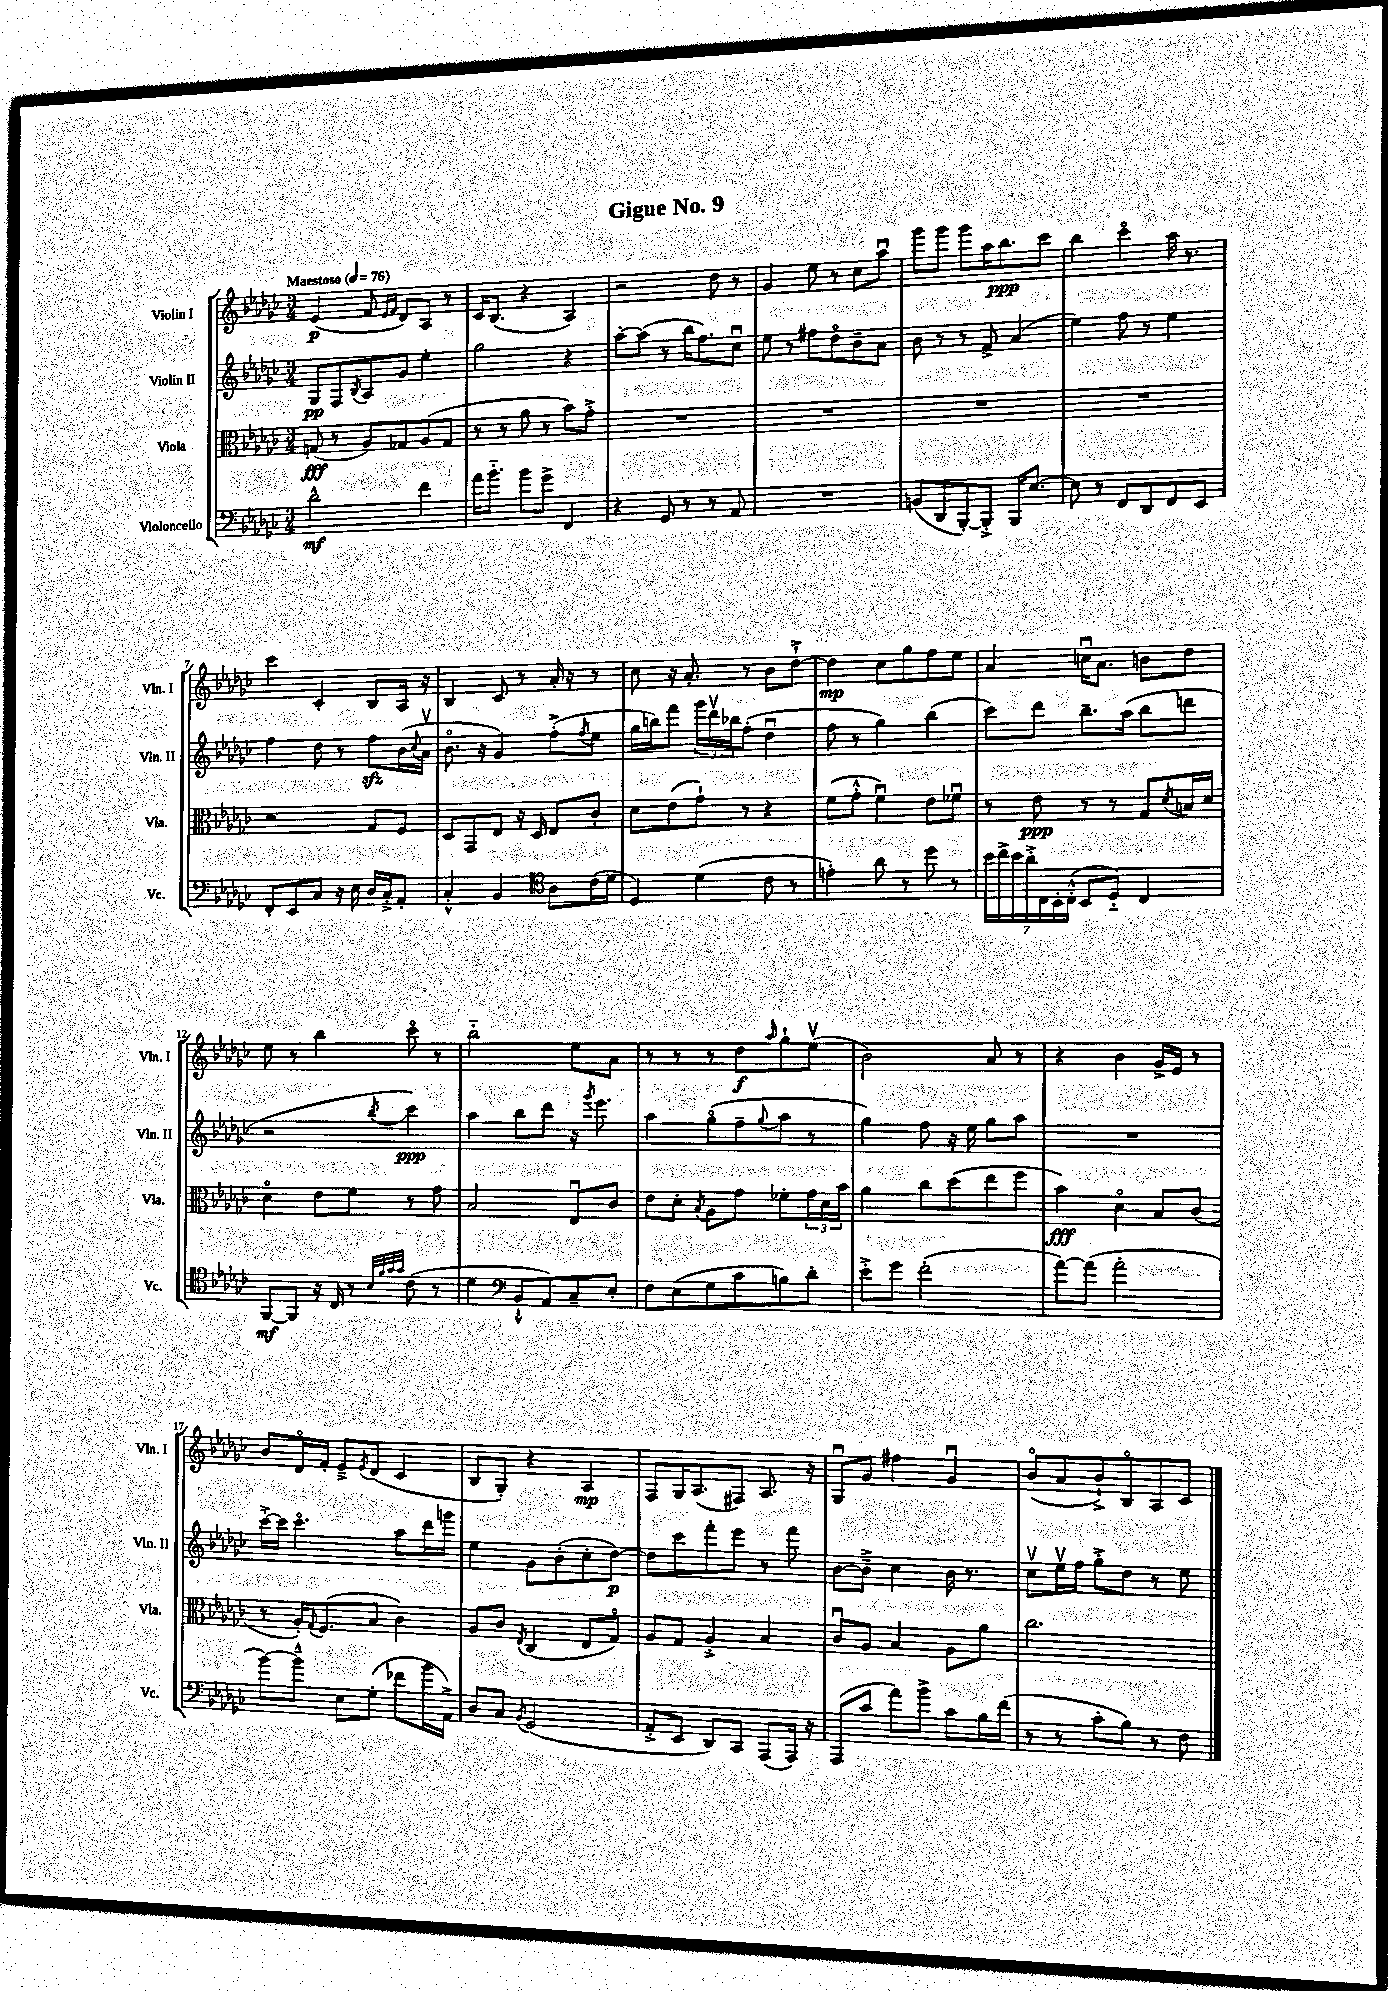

**kern	**dynam	**kern	**dynam	**kern	**dynam	**kern	**dynam
*part4	*part4	*part3	*part3	*part2	*part2	*part1	*part1
*staff4	*staff4	*staff3	*staff3	*staff2	*staff2	*staff1	*staff1
*I"Violoncello	*	*I"Viola	*	*I"Violin II	*	*I"Violin I	*
*I'Vc.	*	*I'Vla.	*	*I'Vln. II	*	*I'Vln. I	*
*clefF4	*	*clefC3	*	*clefG2	*	*clefG2	*
*k[b-e-a-d-g-c-]	*	*k[b-e-a-d-g-c-]	*	*k[b-e-a-d-g-c-]	*	*k[b-e-a-d-g-c-]	*
*M3/4	*	*M3/4	*	*M3/4	*	*M3/4	*
*MM76	*	*MM76	*	*MM76	*	*MM76	*
=1	=1	=1	=1	=1	=1	=1	=1
!	!	!	!	!	!	!LO:TX:a:B:t=Maestoso	!
2d-^^\	mf	(8Gn/	fff	8G-/L	pp	(4e-/	p
.	.	8r	.	8F/	.	.	.
.	.	.	.	8qB-/	.	.	.
.	.	8A-/L)	.	8A-/	.	8f/	.
.	.	.	.	.	.	16qqe-/LL	.
.	.	.	.	.	.	16qqf/JJ	.
.	.	8G-X/	.	8g-/J	.	8d-/L)	.
4f\	.	(8A-/	.	4ee-'\	.	8A-/J	.
.	.	8G-/J	.	.	.	8r	.
=2	=2	=2	=2	=2	=2	=2	=2
16a-\KL	.	8r	.	2gg-\	.	16c-/KL	.
8.b-\J	.	.	.	.	.	(8.B-/J	.
.	.	8r	.	.	.	.	.
8b-\L	.	8a-\	.	.	.	4r	.
8g-^\J	.	8r	.	.	.	.	.
4FF/	.	8b-\L)	.	4r	.	4A-/)	.
.	.	8g-'^\J	.	.	.	.	.
=3	=3	=3	=3	=3	=3	=3	=3
4r	.	2.r	.	[8aa-'\L	.	2r	.
.	.	.	.	(8aa-\J]	.	.	.
8GG-/	.	.	.	8r	.	.	.
8r	.	.	.	16bb-\KL	.	.	.
.	.	.	.	8.ff\)	.	.	.
8r	.	.	.	.	.	8dd-\	.
8AA-/	.	.	.	8cc-u\J	.	8r	.
=4	=4	=4	=4	=4	=4	=4	=4
2.r	.	2.r	.	8ee-\	.	4g-/	.
.	.	.	.	8r	.	.	.
.	.	.	.	8ff#X\L	.	8ee-\	.
.	.	.	.	8dd-\	.	8r	.
.	.	.	.	8b-~\	.	8cc-\L	.
.	.	.	.	8a-\J	.	8aa-u\J	.
=5	=5	=5	=5	=5	=5	=5	=5
(8BBn/L	.	2.r	.	8b-\	.	8ggg-\L	.
8DD-/	.	.	.	8r	.	8ggg-\J	.
[8BBB-'/)	.	.	.	8r	.	8ggg-\L	.
8BBB-'^/J]	.	.	.	8f^/	.	16aa-\K	.
.	.	.	.	.	.	8.bb-\	ppp
16BBB-/KL	.	.	.	(4a-/	.	.	.
[8.E-/J	.	.	.	.	.	.	.
.	.	.	.	.	.	8ccc-\J	.
=6	=6	=6	=6	=6	=6	=6	=6
8E-\]	.	2.r	.	4ee-\)	.	4bb-\	.
8r	.	.	.	.	.	.	.
8FF/L	.	.	.	8ff\	.	4ccc-\	.
8DD-/	.	.	.	8r	.	.	.
8FF/	.	.	.	4ee-\	.	16aa-\	.
.	.	.	.	.	.	8.r	.
8EE-/J	.	.	.	.	.	.	.
!!LO:LB:g=z
=7	=7	=7	=7	=7	=7	=7	=7
8FF'/L	.	2r	.	4ff\	.	4ccc-\	.
8EE-/	.	.	.	.	.	.	.
8C-/J	.	.	.	8dd-\	.	4c-'/	.
16r	.	.	.	8r	.	.	.
16E-\	.	.	.	.	.	.	.
16D-/LL	.	8G-/L	.	8ffzz\L	.	8B-/L	.
16C-'^/J	.	.	.	.	.	.	.
8AA-'/J	.	8F/J	.	(16b-\L	.	16A-/Jk	.
.	.	.	.	8qqcc-/	.	.	.
.	.	.	.	16a-v\JJ	.	16r	.
=8	=8	=8	=8	=8	=8	=8	=8
4C-'^^/	.	8D-/L	.	8.b-\	.	4B-/	.
.	.	8GG-/	.	.	.	.	.
.	.	.	.	16r	.	.	.
4BB-/	.	8E-/J	.	4g-/)	.	8c-/	.
.	.	16r	.	.	.	8r	.
.	.	16D-/	.	.	.	.	.
*clefC4	*	*	*	*	*	*	*
8A-\L	.	8E-/L	.	(8ff'^\L	.	16a-'/	.
.	.	.	.	.	.	16r	.
.	.	.	.	8qff/	.	.	.
(16c-\L	.	8c-'/J	.	8ee-\J	.	8r	.
16d-\JJ	.	.	.	.	.	.	.
=9	=9	=9	=9	=9	=9	=9	=9
4D-/)	.	8d-\L	.	16gg-\LL	.	8cc-\	.
.	.	.	.	16bbn\J)	.	.	.
.	.	(8e-\	.	8fff\J	.	16r	.
.	.	.	.	.	.	8.a-'/	.
(4d-\	.	8g-`\J)	.	24ggg-\LL	.	.	.
.	.	.	.	24ddd-v\	.	.	.
.	.	.	.	24bb-X\J	.	.	.
.	.	8r	.	(8ff'\J	.	8r	.
8c-\	.	4r	.	4dd-u\	.	8b-\L	.
8r	.	.	.	.	.	[8dd-`^\J	.
=10	=10	=10	=10	=10	=10	=10	=10
4en'\)	.	(8f\L	.	8ff\	.	4dd-\]	mp
.	.	8g-'^^\J	.	8r	.	.	.
8a-\	.	4fu\)	.	4gg-\)	.	8cc-\L	.
8r	.	.	.	.	.	8gg-\	.
8dd-\	.	8e-\L	.	(4bb-\	.	8ff\	.
8r	.	8f-Xu\J	.	.	.	8ee-\J	.
=11	=11	=11	=11	=11	=11	=11	=11
28b-\LL	.	8r	.	8ccc-\L)	.	4a-/	.
28cc-^\	.	.	.	.	.	.	.
28b-\	.	.	.	.	.	.	.
28a-'^\	.	.	.	.	.	.	.
.	.	8e-\	ppp	8ddd-\J	.	.	.
28C-\	.	.	.	.	.	.	.
28BB-'\	.	.	.	.	.	.	.
(28C-'^^\JJ	.	.	.	.	.	.	.
8BB-/L	.	8r	.	8.bb-~\L	.	16ccnu\KL	.
.	.	.	.	.	.	8.a-\J	.
8D-/J)	.	8r	.	.	.	.	.
.	.	.	.	(16aa-\Jk	.	.	.
4C-/	.	8G-/L	.	8bb-\L	.	8bn\L	.
.	.	8qd-/	.	.	.	.	.
.	.	16Bn/L	.	8dddn\J	.	8dd-\J	.
.	.	16d-/JJ	.	.	.	.	.
!!LO:LB:g=z
=12	=12	=12	=12	=12	=12	=12	=12
[8FF/L	mf	4d-\	.	2r	.	8ee-\	.
8FF/J]	.	.	.	.	.	8r	.
16r	.	8e-\L	.	.	.	4bb-\	.
16C-/	.	.	.	.	.	.	.
8r	.	8f\J	.	.	.	.	.
32qqB-/LLL	.	.	.	.	.	.	.
32qqf/	.	.	.	.	.	.	.
32qqg-/	.	.	.	.	.	.	.
32qqg-/JJJ	.	.	.	8qbb-/	.	.	.
(8c-\	.	8r	.	4ccc-\)	ppp	8ccc-\	.
8r	.	8g-\	.	.	.	8r	.
=13	=13	=13	=13	=13	=13	=13	=13
4d-\	.	2B-/	.	4aa-\	.	2bb-\	.
*clefF4	*	*	*	*	*	*	*
8BB-`^^/L	.	.	.	8bb-\L	.	.	.
8AA-/)	.	.	.	8ddd-\J	.	.	.
8C-~/	.	8E-u/L	.	16r	.	8ee-\L	.
.	.	.	.	8qggg-/	.	.	.
.	.	.	.	8.eee-\	.	.	.
8E-'/J	.	8c-/J	.	.	.	8a-\J	.
=14	=14	=14	=14	=14	=14	=14	=14
8F\L	.	8e-\L	.	4aa-\	.	8r	.
(8E-\	.	8d-'\J	.	.	.	8r	.
.	.	8qB-/	.	.	.	.	.
8G-\	.	8A-\L	.	(8gg-\L	.	8r	.
8c-\	.	8g-\J	.	8ff~\	.	8dd-\L	f
.	.	.	.	8qqgg-/	.	16qqaa-/	.
8Bn\)	.	8f-X'\L	.	8aa-\J	.	8gg-`\	.
8d-'\J	.	24g-\L	.	8r	.	(8ee-v\J	.
.	.	24d-\	.	.	.	.	.
.	.	24b-\JJ	.	.	.	.	.
=15	=15	=15	=15	=15	=15	=15	=15
8e-'^\L	.	4a-\	.	4gg-\)	.	2b-\)	.
8g-\J	.	.	.	.	.	.	.
(2f'\	.	8cc-\L	.	8ff\	.	.	.
.	.	(8dd-\	.	16r	.	.	.
.	.	.	.	16ee-\	.	.	.
.	.	8ee-\	.	8gg-\L	.	8a-/	.
.	.	8ff\J	.	8aa-\J	.	8r	.
=16	=16	=16	=16	=16	=16	=16	=16
[8a-\L)	.	4b-\)	fff	2.r	.	4r	.
(8a-\J]	.	.	.	.	.	.	.
2a-'\	.	4d-\	.	.	.	4b-\	.
.	.	8B-/L	.	.	.	16g-^/LL	.
.	.	.	.	.	.	16e-/JJ	.
.	.	(8c-/J	.	.	.	8r	.
!!LO:LB:g=z
=17	=17	=17	=17	=17	=17	=17	=17
[8b-\L)	.	8r	.	[16ccc-'^\LL	.	8b-/L	.
.	.	.	.	16ccc-\JJ]	.	.	.
8b-~^^\J]	.	16A-'/KL)	.	4.ccc-\	.	16d-/L	.
.	.	8qqG-/	.	.	.	.	.
.	.	(8.F/	.	.	.	16f'/JJ	.
8E-\L	.	.	.	.	.	8e-~^/L	.
.	.	.	.	.	.	8qe-/	.
(8G-'\J	.	8B-/J	.	.	.	(8d-/J	.
8f-X\L	.	4c-\)	.	8aa-\L	.	4c-/	.
16b-\L	.	.	.	16ddd-\L	.	.	.
16AA-^\JJ)	.	.	.	16gggn\JJ	.	.	.
=18	=18	=18	=18	=18	=18	=18	=18
8D-/L	.	8A-/L	.	4ee-\	.	8B-/L	.
8C-/J	.	8c-/J	.	.	.	8G-'/J)	.
8qBB-/	.	8qE-/	.	.	.	.	.
(2GG-/	.	(4C-/	.	8g-\L	.	4r	.
.	.	.	.	(8b-'\	.	.	.
.	.	8E-/L	.	8cc-'\	.	4A-/	mp
.	.	8G-/J)	.	[8dd-\J)	p	.	.
=19	=19	=19	=19	=19	=19	=19	=19
8AA-'^/L	.	8A-/L	.	8dd-\L]	.	8F/L	.
8EE-/J	.	8G-/J	.	8ccc-\	.	16G-/K	.
.	.	.	.	.	.	(8.A-/	.
8DD-/L)	.	4A-'^/	.	8fff'\	.	.	.
8CC-/J	.	.	.	8eee-\J	.	8F#X/J)	.
(8AAA-/L	.	4B-/	.	8r	.	8.A-/	.
16AAA-/Jk)	.	.	.	8fff\	.	.	.
16r	.	.	.	.	.	16r	.
=20	=20	=20	=20	=20	=20	=20	=20
(8AAA-/L	.	8c-u/L	.	[8b-\L	.	8G-u/L	.
8c-/J	.	8A-/J	.	8b-~^\J]	.	8g-/J	.
8a-\L)	.	4B-/	.	4cc-\	.	4ff#X\	.
8b-^\J	.	.	.	.	.	.	.
8c-\L	.	8A-\L	.	16b-\	.	4g-u/	.
.	.	.	.	8.r	.	.	.
16B-\L	.	8a-\J	.	.	.	.	.
(16f\JJ	.	.	.	.	.	.	.
=21	=21	=21	=21	=21	=21	=21	=21
8r	.	2.cc-\	.	8cc-v\L	.	(8b-/L	.
8r	.	.	.	16ee-v\L	.	8a-/	.
.	.	.	.	16ff\JJ	.	.	.
8c-'\L	.	.	.	8gg-'^\L	.	8b-`^/)	.
8B-\J)	.	.	.	8dd-\J	.	8B-/	.
8r	.	.	.	8r	.	8A-/	.
8F\	.	.	.	8ee-\	.	8c-/J	.
==	==	==	==	==	==	==	==
*-	*-	*-	*-	*-	*-	*-	*-
